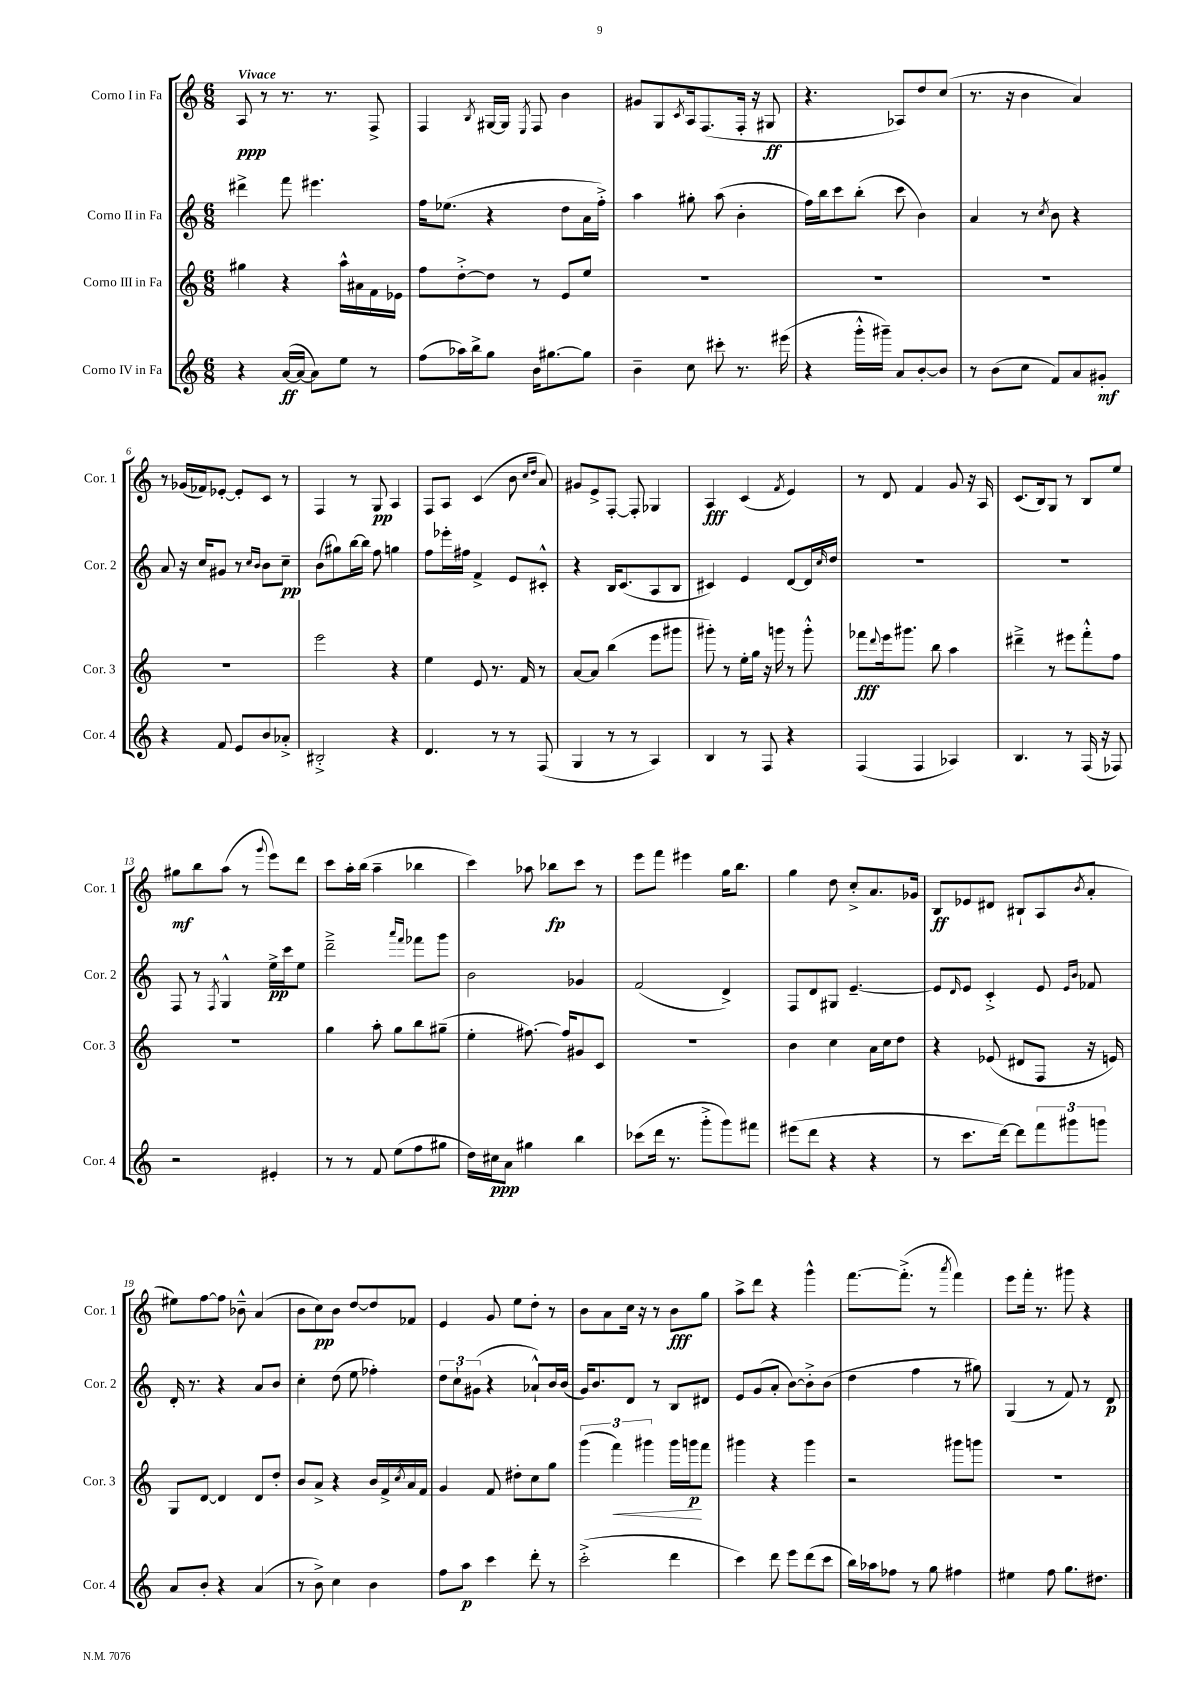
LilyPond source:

<<
\new StaffGroup <<
\new Staff = "s0" \with { instrumentName = "Corno I in Fa" shortInstrumentName = "Cor. 1" } {
    \clef treble \key c \major \numericTimeSignature \time 6/8 \tempo "Vivace"
    a8\ppp r8 r8. r8. f8-> |
    f4 \acciaccatura { b8 } gis16~ gis16 \acciaccatura { e8 } f8 b'4 |
    gis'8 g8 \acciaccatura { c'8 } a16 f8.( f16-. r16 gis8\ff |
    r4. aes8) d''8 c''8( |
    r8. r16 b'4 a'4) |
    r8 ges'16( fes'16) ees'8~-. ees'8-. c'8 r8 |
    f4 r8 g8\pp a4 |
    f8 a8 c'4( b'8 \grace { c''16 d''16 } a'8) |
    gis'8 e'8-> f8~-. f8-. ges4 |
    a4\fff c'4( \acciaccatura { f'8 } e'4) |
    r8 d'8 f'4 g'8 r16 a16 |
    c'8.( b16) g8 r8 b8 e''8 |
    gis''8\mf b''8 a''8( r8 \appoggiatura { g'''8 } e'''8) d'''8 |
    c'''8 a''16-. b''16( a''4-- bes''4 |
    c'''4) aes''8 bes''8\fp c'''8 r8 |
    e'''8 f'''8 eis'''4 g''16 b''8. |
    g''4 d''8 c''8-.-> a'8. ges'16 |
    b8\ff ees'8 dis'8 bis8-!( a8 \acciaccatura { b'8 } a'8-. |
    eis''8) f''8~ f''8 bes'8---^ a'4( |
    b'8 c''8\pp) b'8 d''8~ d''8 fes'8 |
    e'4 g'8 e''8 d''8-. r8 |
    b'8 a'8 c''16 r16 r8 b'8\fff g''8 |
    a''8-> d'''8 r4 g'''4-^ |
    f'''8.~ f'''8.-.->( r8 \acciaccatura { a'''8 } f'''4) |
    e'''8 f'''16-. r8. gis'''8 r4 \bar "|." |
}
\new Staff = "s1" \with { instrumentName = "Corno II in Fa" shortInstrumentName = "Cor. 2" } {
    \clef treble \key c \major \numericTimeSignature \time 6/8
    dis'''4-> f'''8 eis'''4. |
    f''16 ees''8.( r4 d''8 a'16 f''16-.->) |
    a''4 gis''8-. a''8( b'4-. |
    f''16) b''16 c'''8 b''8-.( c'''8 b'4) |
    a'4 r8 \acciaccatura { c''8 } b'8 r4 |
    a'8 r16 c''16 gis'8 r8 \grace { c''16 b'16 } b'8 c''8--\pp |
    b'8( gis''8) b''16~ b''16 f''8 g''4 |
    f''8 ees'''16-. fis''16 f'4-> e'8 cis'8-.-^ |
    r4 b16 c'8.( a8 b8 |
    cis'4) e'4 d'8~ d'16 \grace { c''16 } d''16 |
    R2. |
    R2. |
    f8 r8 \acciaccatura { f8 } g4-^ e''16->\pp c'''16 e''8 |
    d'''2---> \grace { a'''16 f'''16 } fes'''8 g'''8 |
    b'2 ges'4 |
    f'2( d'4->) |
    f8 d'8 gis8 e'4.~-- |
    e'8 \grace { d'16 } e'8 c'4-.-> e'8 \grace { e'16 b'16 } fes'8 |
    d'16-. r8. r4 a'8 b'8 |
    c''4-. d''8( e''8 fes''4-.) |
    \tuplet 3/2 { d''8 c''8-! gis'8( } r4 aes'8-!-^) b'16 b'16( |
    g'16) b'8. d'8 r8 b8 dis'8 |
    e'8 g'8( a'8-. b'8~) b'8-.-> b'8( |
    d''4 f''4 r8 gis''8) |
    g4( r8 f'8) r8 d'8\p \bar "|." |
}
\new Staff = "s2" \with { instrumentName = "Corno III in Fa" shortInstrumentName = "Cor. 3" } {
    \clef treble \key c \major \numericTimeSignature \time 6/8
    gis''4 r4 a''16-^ ais'16 f'16 ees'16 |
    f''8 d''8~-.-> d''8 r8 e'8 e''8 |
    R2. |
    R2. |
    R2. |
    R2. |
    e'''2 r4 |
    e''4 e'8 r8. f'16 r8 |
    a'8~ a'8 b''4( e'''8 gis'''8 |
    gis'''8-.) r8 e''16-. g''16 r16 g'''16 r8 g'''8-.-^ |
    fes'''8\fff \appoggiatura { d'''8 } e'''16 gis'''8. b''8 a''4 |
    dis'''4---> r8 eis'''8 f'''8-.-^ f''8 |
    R2. |
    g''4 a''8-. g''8 b''8 gis''8--( |
    e''4-. fis''8.~) fis''16 gis'8 c'8 |
    R2. |
    b'4 c''4 a'16 c''16 d''8 |
    r4 ees'8( dis'8 f8 r16 e'16) |
    g8 d'8~ d'4 d'8 d''8-. |
    b'8 a'8-> r4 b'16 f'16-> \acciaccatura { c''8 } a'16 f'16 |
    g'4 f'8 dis''8-. c''8 g''8 |
    \tuplet 3/2 { g'''4( f'''4\<) gis'''4 } gis'''16 g'''16\p\! f'''8 |
    gis'''4 r4 gis'''4 |
    r2 gis'''8 g'''8 |
    R2. \bar "|." |
}
\new Staff = "s3" \with { instrumentName = "Corno IV in Fa" shortInstrumentName = "Cor. 4" } {
    \clef treble \key c \major \numericTimeSignature \time 6/8
    r4 a'16~\ff( a'16~ a'8) e''8 r8 |
    f''8( aes''16) b''16-> g''8 b'16 gis''8.~ gis''8 |
    b'4-- c''8 cis'''8-. r8. eis'''16( |
    r4 g'''16-.-^ gis'''16--) a'8 b'8~-. b'8 |
    r8 b'8( c''8 f'8) a'8 gis'8-.\mf |
    r4 f'8 e'8 b'8 aes'8-.-> |
    bis2-.-> r4 |
    d'4. r8 r8 f8( |
    g4 r8 r8 a4) |
    b4 r8 f8 r4 |
    f4( f4 aes4) |
    b4. r8 f16( r16 fes8) |
    r2 eis'4-. |
    r8 r8 f'8 e''8( f''8 gis''8 |
    d''16) cis''16\ppp a'8 gis''4 b''4 |
    ces'''8( d'''16 r8. g'''8-.-> g'''8) fis'''8 |
    eis'''8( d'''8 r4 r4 |
    r8 c'''8. d'''16~) d'''8 \tuplet 3/2 { f'''8 gis'''8 g'''8 } |
    a'8 b'8-. r4 a'4( |
    r8 b'8->) c''4 b'4 |
    f''8 a''8\p c'''4 d'''8-. r8 |
    c'''2-.->( d'''4 |
    c'''4) d'''8 e'''8 d'''8( c'''8 |
    b''16) aes''16 fes''8 r8 g''8 fis''4 |
    eis''4 f''8 g''8. dis''8. \bar "|." |
}
>>
>>
